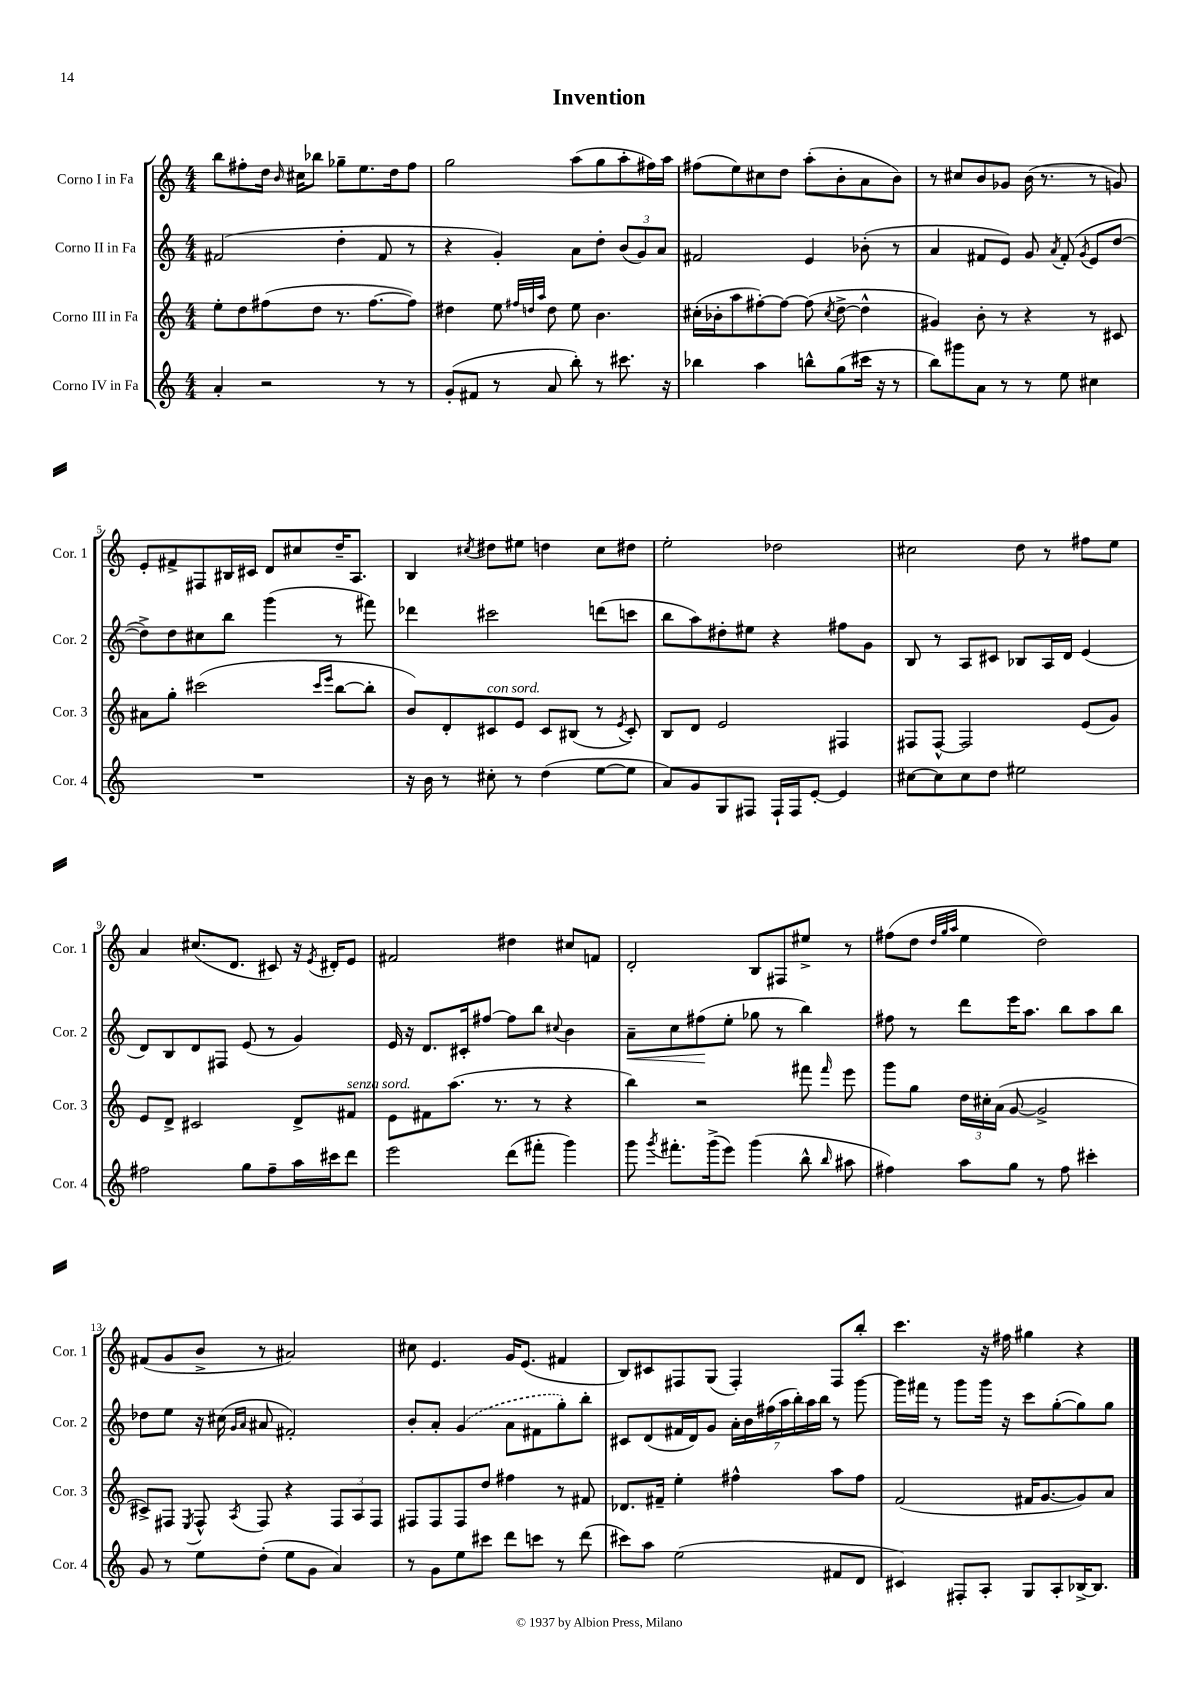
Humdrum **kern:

**kern	**kern	**kern	**dynam	**kern
*part4	*part3	*part2	*part2	*part1
*staff4	*staff3	*staff2	*staff2	*staff1
*I"Corno IV in Fa	*I"Corno III in Fa	*I"Corno II in Fa	*	*I"Corno I in Fa
*I'Cor. 4	*I'Cor. 3	*I'Cor. 2	*	*I'Cor. 1
*clefG2	*clefG2	*clefG2	*	*clefG2
*k[]	*k[]	*k[]	*	*k[]
*M4/4	*M4/4	*M4/4	*	*M4/4
=1	=1	=1	=1	=1
4a'/	8ee'\L	(2f#X/	.	8bb\L
.	8dd\	.	.	8ff#X'\
2r	(8ff#X\	.	.	16dd\Jk
.	.	.	.	16qqb/
.	.	.	.	16cc#X\KL
.	8dd\J	.	.	8bb-X\J
.	8.r	4dd'\	.	8gg-X~\L
.	.	.	.	8.ee\
.	[8.ff#\L	.	.	.
8r	.	8f#/	.	.
.	.	.	.	16dd\k
8r	8ff#\J])	8r	.	8ff#\J
=2	=2	=2	=2	=2
(8g'/L	4dd#X\	4r	.	2gg\
8f#X/J	.	.	.	.
8r	8ee\	4g'/)	.	.
.	32qqff#X/LLL	.	.	.
.	32qqddn/	.	.	.
.	32qqaa/JJJ	.	.	.
8a/	8dd\	.	.	.
8bb'\)	8ee\	8a\L	.	(8aa\L
8r	4.b\	8dd'\J	.	8gg\
8.ccc#X\	.	(12b/L	.	8aa'\
.	.	12g/)	.	.
.	.	.	.	16ff#X\L)
.	.	12a/J	.	.
16r	.	.	.	16aa\JJ
=3	=3	=3	=3	=3
4bb-X\	(16cc#X'\LL	2f#X/	.	(8ff#X\L
.	16b-X'\J	.	.	.
.	8aa\	.	.	8ee\)
4aa\	[8ff#X'\)	.	.	8cc#X\
.	8ff#\J_	.	.	8dd\J
8bbn^^\L	(8ff#\]	4e/	.	(8aa'\L
.	8qcc#/	.	.	.
(8gg\	[8dd^\	.	.	8b'\
16ccc#X\Jk	4dd^^\]	(8b-X'\	.	8a\
16r	.	.	.	.
8r	.	8r	.	8b\J)
=4	=4	=4	=4	=4
8bb\L)	4g#X/)	4a/	.	8r
8ggg#X\	.	.	.	8cc#X/L
8a\J	8b'\	8f#X/L	.	8b/
8r	8r	8e/J)	.	8g-X/J
8r	4r	8g/	.	(16b\
.	.	.	.	8.r
.	.	8qa/	.	.
8ee\	.	(8f#'/	.	.
.	.	8qg/	.	.
4cc#X\	8r	8e/L	.	8r
.	8c#X/	[8dd/J	.	8gn/)
!!LO:LB:g=z
=5	=5	=5	=5	=5
1r	8a#X\L	8dd^\L])	.	8e'/L
.	8gg'\J	8dd\	.	8f#X^/
.	(2ccc#X\	8cc#X\	.	8F#X/
.	.	8bb\J	.	16B#X/L
.	.	.	.	16c#X/JJ
.	.	(4ggg\	.	8d/L
.	.	.	.	8cc#X/
.	16qqccc#/LL	.	.	.
.	16qqeee/JJ	.	.	.
.	[8bb\L	8r	.	16dd~/K
.	.	.	.	8.A/J
.	8bb'\J]	8fff#X\)	.	.
=6	=6	=6	=6	=6
16r	8b/L)	4ddd-X\	.	4B/
16b\	.	.	.	.
8r	8d'/	.	.	.
.	.	.	.	8qcc#X/
!	!LO:TX:a:i:t=con sord.	!	!	!
8cc#X'\	8c#X/	2ccc#X\	.	8dd#X\L
8r	8e/J	.	.	8ee#X\J
(4dd\	8c#/L	.	.	4ddn\
.	(8B#X/J	.	.	.
[8ee\L	8r	(8dddn\L	.	8cc#\L
.	8qe/	.	.	.
8ee\J]	8c#'/)	8cccn\J	.	8dd#X\J
=7	=7	=7	=7	=7
8a/L)	8B/L	8bb\L	.	2ee'\
8g/	8d/J	8aa\)	.	.
8G/	2e/	8dd#X'\	.	.
8F#X/J	.	8ee#X\J	.	.
16F#`/LL	.	4r	.	2dd-X\
16F#/J	.	.	.	.
[8e'/J	.	.	.	.
4e/]	4F#X/	8ff#X\L	.	.
.	.	8g\J	.	.
=8	=8	=8	=8	=8
[8cc#X\L	8F#X/L	8B/	.	2cc#X\
8cc#\]	[8F#^^/J	8r	.	.
8cc#\	2F#/]	8A/L	.	.
8dd\J	.	8c#X/J	.	.
2ee#X\	.	8B-X/L	.	8dd\
.	.	16A/L	.	8r
.	.	16d/JJ	.	.
.	(8e/L	(4e/	.	8ff#X\L
.	8g/J)	.	.	8ee\J
!!LO:LB:g=z
=9	=9	=9	=9	=9
2ff#X\	8e/L	8d/L)	.	4a/
.	8d^/J	8B/	.	.
.	2c#X/	8d/	.	(8.cc#X/L
.	.	8F#X/J	.	.
.	.	.	.	8.d/J
8gg\L	.	(8e/	.	.
8ff#~\	.	8r	.	8c#X/)
16aa\L	8d^/L	4g/)	.	16r
.	.	.	.	8qe/
16ccc#X\J	.	.	.	16d#X'/KL
!	!LO:TX:a:i:t=senza sord.	!	!	!
8ddd\J	8f#X/J	.	.	8e/J
=10	=10	=10	=10	=10
2eee\	8e\L	16e/	.	2f#X/
.	.	16r	.	.
.	8f#X\	8.d/L	.	.
.	(8.aa\J	.	.	.
.	.	16c#X'/k	.	.
.	.	[8ff#X/J	.	.
.	8.r	.	.	.
(8ddd\L	.	8ff#\L]	.	4dd#X\
8fff#X'\J	8r	8bb\J	.	.
.	.	8qqcc#X/	.	.
4ggg\)	4r	4b\	.	8cc#X/L
.	.	.	.	8fn/J
=11	=11	=11	=11	=11
!	!	!	!LO:HP:b	!
8ggg\	4bb\)	8a~\L	<	2d'/
8qggg/	.	.	.	.
8.fff#X'\L	.	8cc\	.	.
.	2r	(8ff#X\	.	.
(16ggg^\k	.	.	.	.
8eee\J)	.	8ee'\J	[	.
(4ggg\	.	8gg-X\	.	8B/L
.	.	8r	.	8F#X/
8bb^^\	8fff#X\	4bb\)	.	8ee#X^/J
16qqbb/	16qqfff#/	.	.	.
8aa#X\	8eee\	.	.	8r
=12	=12	=12	=12	=12
4ff#X\)	8ggg\L	8ff#X\	.	(8ff#X\L
.	8gg\J	8r	.	8dd\J
.	.	.	.	32qqdd/LLL
.	.	.	.	32qqgg/
.	.	.	.	32qqaa/JJJ
8aa\L	24dd\LL	8ddd\L	.	4ee\
.	24cc#X'\	.	.	.
.	(24a\JJ	.	.	.
8gg\J	[8g/	16eee\K	.	.
.	.	8.aa\J	.	.
8r	2g^/]	.	.	2dd\)
8ff#\	.	8bb\L	.	.
4ccc#X'\	.	8aa\	.	.
.	.	8bb\J	.	.
!!LO:LB:g=z
=13	=13	=13	=13	=13
8g/	8c#X^/L)	8dd-X\L	.	(8f#X/L
8r	8F#X/J	8ee\J	.	8g/
.	8qE/	.	.	.
8ee\L	8F#^^/	16r	.	8b^/J
.	.	(16cc#X\	.	.
.	.	16qqg/LL	.	.
.	8qA/	16qqa/JJ	.	.
(8dd'\J	8F#/	8a#X/	.	8r
8ee\L	4r	2f#X'/)	.	2a#X/)
8g\J	.	.	.	.
4a/)	12F#/L	.	.	.
.	12A/	.	.	.
.	12F#/J	.	.	.
=14	=14	=14	=14	=14
8r	8F#X/L	8b'/L	.	8cc#X\
8g\L	8F#/	8a'/J	.	4.e/
8ee\	8F#/	(4g/	.	.
8ccc#X\J	8dd/J	.	.	.
8ddd\L	4ff#X\	8a\L	.	16g/KL
.	.	.	.	(8.e/J
8cccn\J	.	8f#X\	.	.
8r	8r	8gg'\)	.	4f#X/
(8ddd\	8f#X/	8bb'\J	.	.
=15	=15	=15	=15	=15
8ccc#X\L)	8.d-X/L	8c#X/L	.	8B/L)
8aa\J	.	(8d/	.	8c#X/
.	16f#X~/Jk	.	.	.
(2ee\	4ee'\	16f#X/L	.	8F#X/
.	.	16d/J)	.	.
.	.	8g/J	.	(8G/J
.	4ff#X^^\	28a'\LL	.	4F#'/)
.	.	28b\	.	.
.	.	(28ff#X\	.	.
.	.	28aa\	.	.
.	.	28bb'\)	.	.
.	.	28aa\	.	.
.	.	28bb\JJ	.	.
8f#X/L	8aa\L	8r	.	8F#/L
8d/J	8ff#\J	[8ggg\	.	8bb'/J
=16	=16	=16	=16	=16
4c#X/)	(2f/	16ggg\LL]	.	4.ccc\
.	.	16fff#X\JJ	.	.
.	.	8r	.	.
8F#X'/L	.	8ggg\L	.	.
8A'/J	.	16ggg\Jk	.	16r
.	.	16r	.	16ff#X\
8G/L	16f#X/KL	8ccc\L	.	4gg#X\
.	[8.g/	.	.	.
8A'/	.	([8gg'\	.	.
[16B-X^/K	8g/])	8gg\])	.	4r
8.B-/J]	.	.	.	.
.	8a/J	8gg\J	.	.
==	==	==	==	==
*-	*-	*-	*-	*-
